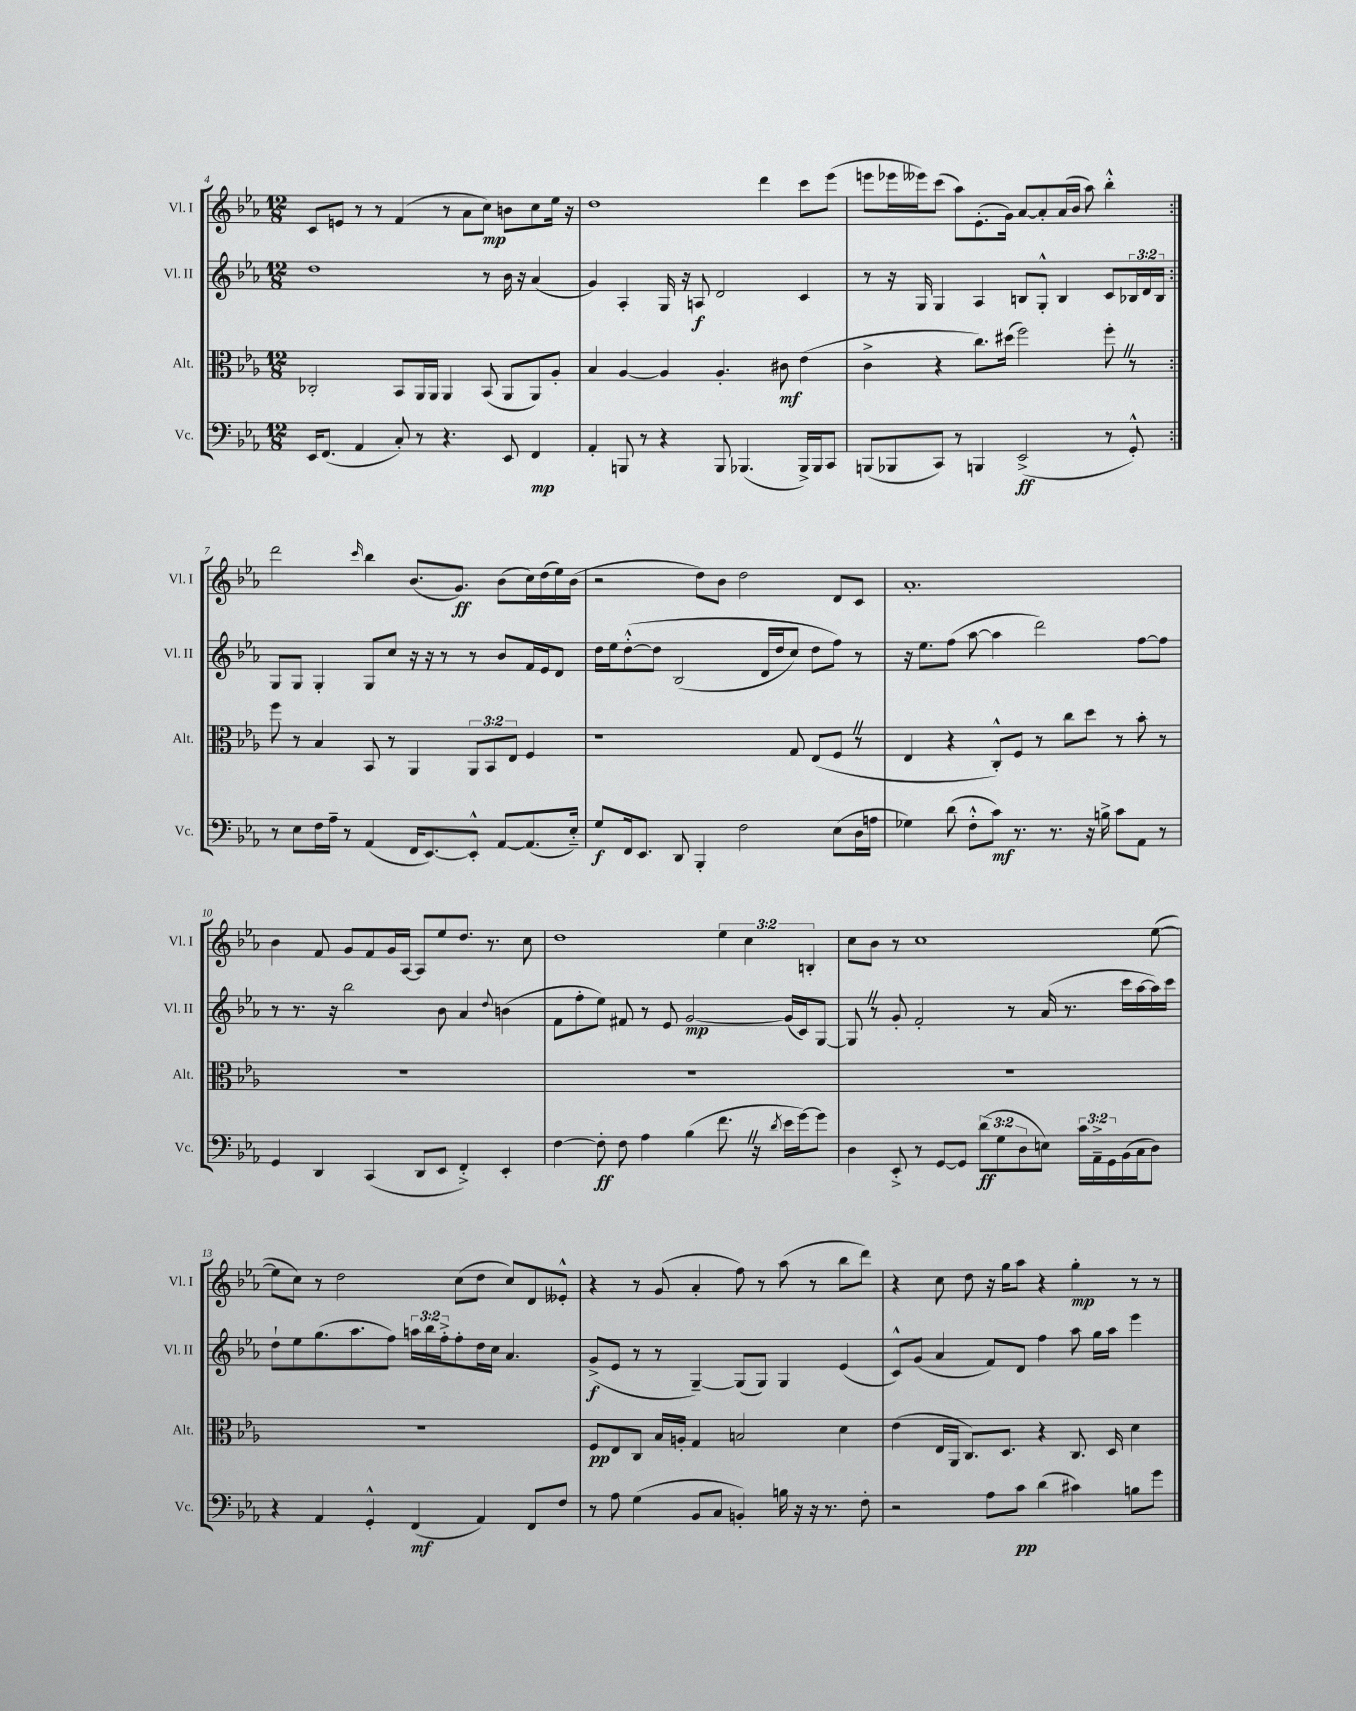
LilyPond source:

<<
\new StaffGroup <<
\new Staff = "s0" \with { instrumentName = "Vl. I" shortInstrumentName = "Vl. I" } {
    \clef treble \key ees \major \numericTimeSignature \time 12/8 \override Staff.TupletNumber.text = #tuplet-number::calc-fraction-text
    \repeat volta 2 { c'8 e'8 r8 r8 f'4( r8 aes'8 c''8\mp) b'8 c''8 ees''16 r16 |
    d''1 d'''4 c'''8 ees'''8( |
    e'''8 ees'''16 eeses'''16) c'''8( aes''8) ees'8.-.( g'16) aes'8~ aes'8-. aes'16( bes'16 aes''8) bes''4-.-^ | }
    d'''2 \grace { c'''16 } bes''4 bes'8.( g'8.\ff) bes'8( c''16) d''16( ees''16) bes'16( |
    r2 d''8) bes'8 d''2 d'8 c'8 |
    aes'1.-. |
    bes'4 f'8 g'8 f'8 g'16 aes16~ aes8 ees''8 d''8. r8. c''8 |
    d''1 \tuplet 3/2 { ees''4 c''4 b4-. } |
    c''8 bes'8 r8 c''1 ees''8~( |
    ees''8 c''8) r8 d''2 c''8( d''8 c''8) d'8 eeses'8-.-^ |
    r4 r8 g'8( aes'4-. f''8) r8 aes''8( r8 bes''8 d'''8) |
    r4 c''8 d''8 r16 g''16 aes''8 r4 g''4-.\mp r8 r8 \bar "|." |
}
\new Staff = "s1" \with { instrumentName = "Vl. II" shortInstrumentName = "Vl. II" } {
    \clef treble \key ees \major \numericTimeSignature \time 12/8 \override Staff.TupletNumber.text = #tuplet-number::calc-fraction-text
    \repeat volta 2 { d''1 r8 bes'16 r16 aes'4( |
    g'4) aes4-. g16 r16 a8\f d'2 c'4 |
    r8 r16 g16 g4 aes4 b8 g8-.-^ b4 c'8 \tuplet 3/2 { bes16 d'16 bes16 } | }
    g8 g8 g4-. g8 c''8 r16 r16 r8 r8 bes'8 f'16 ees'16 d'8 |
    d''16 ees''16 d''8~-.-^\( d''8 bes2( d'16 d''16 c''8) d''8 f''8\) r8 |
    r16 ees''8. f''8( aes''8~ aes''4 d'''2) f''8~ f''8 |
    r8 r8. r16 bes''2 bes'8 aes'4 \appoggiatura { d''8 } b'4( |
    f'8 f''8-. ees''8) fis'8 r8 ees'8 g'2~\mp g'16( c'16) g8~ |
    g8 \once \override BreathingSign.text = \markup { \musicglyph "scripts.caesura.straight" } \breathe r8 g'8-. f'2-. r8 aes'16( r8. c'''16 aes''16~ aes''16) c'''16 |
    d''8-! ees''8 g''8.( aes''8. f''8) \tuplet 3/2 { a''16 bes''16 f''16-.-> } f''8-. d''16 c''16 aes'4. |
    g'8->\f( ees'8 r8 r8 g4~--) g8( g8) g4 ees'4( |
    c'8-^) g'8( aes'4 f'8) d'8 f''4 aes''8 g''16 aes''16 ees'''4 \bar "|." |
}
\new Staff = "s2" \with { instrumentName = "Alt." shortInstrumentName = "Alt." } {
    \clef alto \key ees \major \numericTimeSignature \time 12/8 \override Staff.TupletNumber.text = #tuplet-number::calc-fraction-text
    \repeat volta 2 { ces2-. bes,8 aes,16 aes,16 aes,4 bes,8( aes,8 aes,8) aes8-. |
    bes4 aes4~ aes4 aes4.-. cis'8\mf ees'4( |
    c'4-> r4 c''8.) dis''16( f''2) f''8-. \once \override BreathingSign.text = \markup { \musicglyph "scripts.caesura.straight" } \breathe r8 | }
    f''8 r8 bes4 bes,8 r8 aes,4 \tuplet 3/2 { aes,8 bes,8 ees8 } f4 |
    r1 g8 ees8( f8 \once \override BreathingSign.text = \markup { \musicglyph "scripts.caesura.straight" } \breathe r8 |
    ees4 r4 c8-.-^) f8 r8 c''8 d''8 r8 bes'8-. r8 |
    R1. |
    R1. |
    R1. |
    R1. |
    f8\pp ees8 c8 bes16 a16-. g4 b2 d'4 |
    ees'4( ees16 aes,16 c8.) d8. r4 c8. d16 d'4 \bar "|." |
}
\new Staff = "s3" \with { instrumentName = "Vc." shortInstrumentName = "Vc." } {
    \clef bass \key ees \major \numericTimeSignature \time 12/8 \override Staff.TupletNumber.text = #tuplet-number::calc-fraction-text
    \repeat volta 2 { ees,16 f,8.( aes,4 c8-.) r8 r4. ees,8 f,4\mp |
    aes,4-. b,,8 r8 r4 b,,8 bes,,4.( bes,,16->) bes,,16 c,8 |
    b,,8( bes,,8 c,8) r8 b,,4 ees,2->\ff( r8 g,8-.-^) | }
    r8 ees8 f16 aes16-- r8 aes,4( f,16 ees,8.~) ees,8-.-^ aes,8~ aes,8.( ees16-_) |
    g8\f f,16 ees,8. d,8 bes,,4-. f2 ees8( d16 a16 |
    ges4) d'8( f8-.-^ c'8\mf) r8. r8. r16 b16-> c'8 aes,8 r8 |
    g,4 d,4 c,4( d,8 ees,8 f,4-.->) ees,4-. |
    f4~ f8-.\ff f8 aes4 bes4( f'8. \once \override BreathingSign.text = \markup { \musicglyph "scripts.caesura.straight" } \breathe r16 \acciaccatura { d'8 } ees'16 g'16~) g'8 |
    d4 ees,8-.-> r8 g,8~ g,8 \tuplet 3/2 { d'8\ff( g8 d8 } e8) \tuplet 3/2 { c'16 aes,16---> g,16 } bes,16( c16 d8) |
    r4 aes,4 g,4-.-^ f,4\mf( aes,4) f,8 f8 |
    r8 aes8 g4( bes,8 c8 b,4-.) b16 r16 r16 r8. f8-. |
    r2 aes8 c'8\pp d'4( cis'4) b8 g'8 \bar "|." |
}
>>
>>
\layout { \context { \Score currentBarNumber = #4 } }
